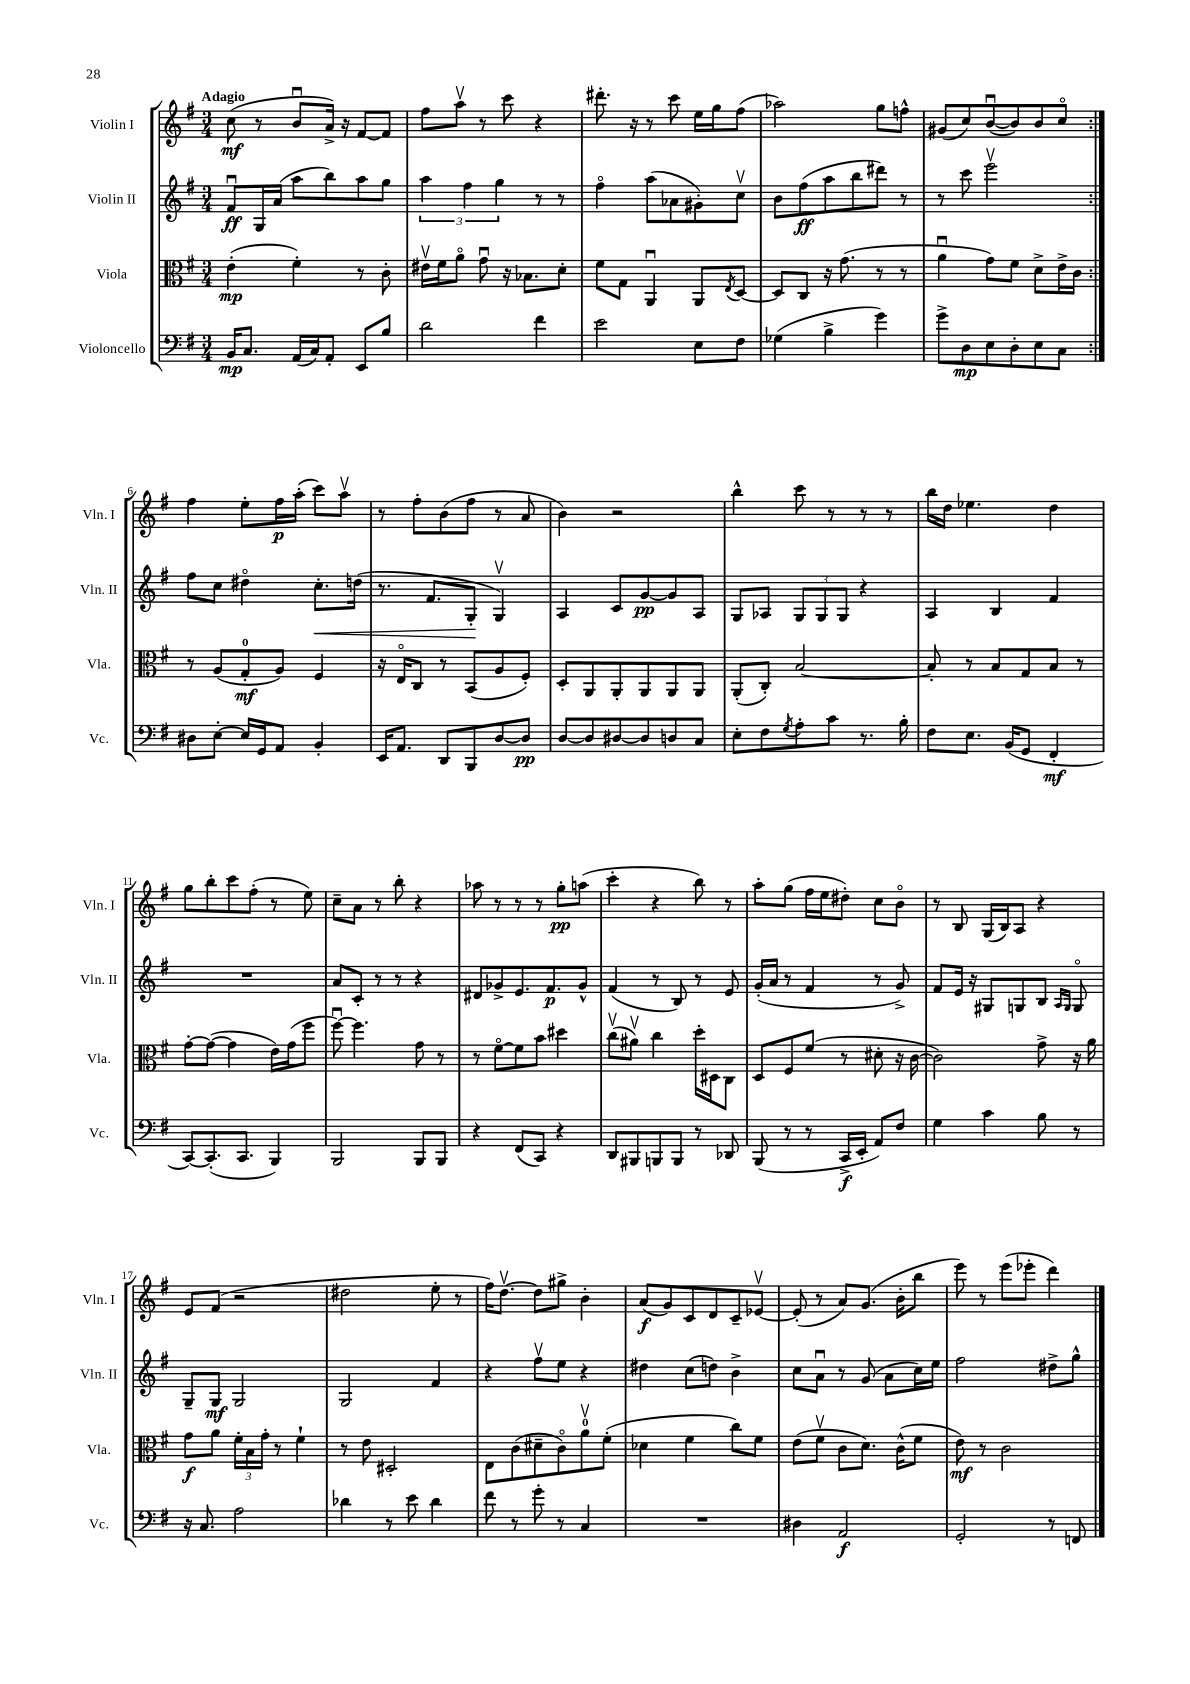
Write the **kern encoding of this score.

**kern	**kern	**kern	**kern
*staff4	*staff3	*staff2	*staff1
*clefF4	*clefC3	*clefG2	*clefG2
*k[f#]	*k[f#]	*k[f#]	*k[f#]
*M3/4	*M3/4	*M3/4	*M3/4
16BB	(4e'	8f#u	(8cc
8.C	.	.	.
.	.	16G	8r
.	.	(16a	.
(16AA	4f#')	8aa	8bu
16C)	.	.	.
8AA'	.	8bb)	16a^)
.	.	.	16r
8EE	8r	8aa	[8f#
8B	8c'	8gg	8f#]
=	=	=	=
2d	16e#v	6aa	8ff#
.	16f#	.	.
.	8ao	.	8aav
.	.	6ff#	.
.	8gu	.	8r
.	.	6gg	.
.	16r	.	8ccc
.	8.B-	.	.
4f#	.	8r	4r
.	8d'	8r	.
=	=	=	=
2e	8f#	4ff#o	8.ddd#'
.	8G	.	.
.	.	.	16r
.	4AAu	(8aa	8r
.	.	8a-	8ccc
8E	8AA	8g#')	16ee
.	.	.	16gg
.	8qE	.	.
8F#	[8D	8ccv	(8ff#
=	=	=	=
(4G-	8D]	8b	2aa-)
.	8C	(8ff#	.
4B^	16r	8aa	.
.	(8.g	.	.
.	.	8bb	.
4g)	8r	8ddd#)	8gg
.	8r	8r	8ff^^
=	=	=	=
8g^	4au	8r	(8g#
8D	.	8ccc	8cc)
8E	8g)	2eeev	([8bu
8D'	8f#	.	8b])
8E	8d^	.	8b
8C	16e^	.	8cco
.	16c	.	.
=:|!	=:|!	=:|!	=:|!
8D#	8r	8ff#	4ff#
[8E'	(8A	8cc	.
16E]	8G'	4dd#o	8ee'
16GG	.	.	.
8AA	8A)	.	16ff#
.	.	.	(16aa'
4BB'	4F#	8.cc'	8ccc)
.	.	.	8aav
.	.	(16dd	.
=	=	=	=
16EE	16r	8.r	8r
8.AA	16Eo	.	.
.	8C	.	8ff#'
.	.	8.f#	.
8DD	8r	.	(8b
8BBB	(8BB	8G'	8ff#
[8D	8A	4Gv)	8r
8D]	8F#')	.	8a
=	=	=	=
[8D	8D'	4A	4b)
8D]	8AA	.	.
[8D#	8AA'	8c	2r
8D#]	8AA	[8g	.
8D	8AA	8g]	.
8C	8AA	8A	.
=	=	=	=
8E'	(8AA'	8G	4bb^^
8F#	8C')	8A-	.
8qG	.	.	.
8A'	[2B	12G	8ccc
.	.	12G	.
8c	.	.	8r
.	.	12G	.
8.r	.	4r	8r
.	.	.	8r
16B'	.	.	.
=	=	=	=
8F#	8B']	4A	16bb
.	.	.	16dd
8.E	8r	.	4.ee-
.	8B	4B	.
(16BB	.	.	.
8GG	8G	.	.
4FF#'	8B	4f#	4dd
.	8r	.	.
=	=	=	=
[8CC)	[8g'	2.r	8gg
(8.CC']	(8g_	.	8bb'
.	4g]	.	8ccc
8.CC	.	.	.
.	.	.	(8ff#'
4BBB)	16e)	.	8r
.	(16g	.	.
.	8ff#	.	8ee)
=	=	=	=
2BBB	[8ff#u)	8a	8cc~
.	4.ff#]	8c'	8a
.	.	8r	8r
.	.	8r	8bb'
8BBB	8g	4r	4r
8BBB	8r	.	.
=	=	=	=
4r	8r	8d#	8aa-
.	[8f#o	8g-^	8r
(8FF#	8f#]	8.e	8r
8CC)	8b	.	8r
.	.	8.f#	.
4r	4dd#	.	8gg'
.	.	8g-^^	(8aa
=	=	=	=
8DD	(8ccv	(4f#	4ccc'
8BBB#	8a#v)	.	.
8BBB	4cc	8r	4r
8BBB	.	8B)	.
8r	16dd'	8r	8bb)
.	16D#	.	.
8DD-	8C	8e	8r
=	=	=	=
(8BBB	8D	(16g'	8aa'
.	.	16a	.
8r	8F#	8r	(8gg
8r	(8f#	4f#	16ff#
.	.	.	16ee
16CC^	8r	.	8dd#')
16EE'	.	.	.
8AA)	8d#'	8r	8cc
8F#	16r	8g^)	8bo
.	[16c	.	.
=	=	=	=
4G	2c])	8f#	8r
.	.	16e	8B
.	.	16r	.
4c	.	8G#	(16G
.	.	.	16B)
.	.	8G	8A
8B	8g^	8B	4r
.	.	16qqA	.
.	.	16qqG	.
8r	16r	8Go	.
.	16a	.	.
=	=	=	=
16r	8g	8G~	8e
8.C	.	.	.
.	8a	8G	(8f#
2A	24f#'	2G	2r
.	24B	.	.
.	24g'	.	.
.	8r	.	.
.	4f#`	.	.
=	=	=	=
4d-	8r	2G	2dd#
.	8e	.	.
8r	2D#'	.	.
8e	.	.	.
4d-	.	4f#	8ee'
.	.	.	8r
=	=	=	=
8f#	8E	4r	16ff#)
.	.	.	[8.ddv
8r	(8c	.	.
8g'	8d#~	8ff#v	8dd]
8r	8co)	8ee	8gg#^
4C	8av	4r	4b'
.	(8f#'	.	.
=	=	=	=
2.r	4d-	4dd#	(8a
.	.	.	8g)
.	4f#	(8cc	8c
.	.	8dd)	8d
.	8cc)	4b^	8c~
.	8f#	.	[8e-v
=	=	=	=
4D#	(8e	8cc	(8e-']
.	8f#v	8au	8r
2AA	8c	8r	8a)
.	8.d)	(8g	(8.g
.	.	8a	.
.	(16c^^	.	16b'
.	8f#	16cc)	8bb
.	.	16ee	.
=	=	=	=
2GG'	8e)	2ff#	8eee)
.	8r	.	8r
.	2c	.	(8eee
.	.	.	8eee-'
8r	.	8dd#^	4ddd)
8FF	.	8gg^^	.
==	==	==	==
*-	*-	*-	*-
